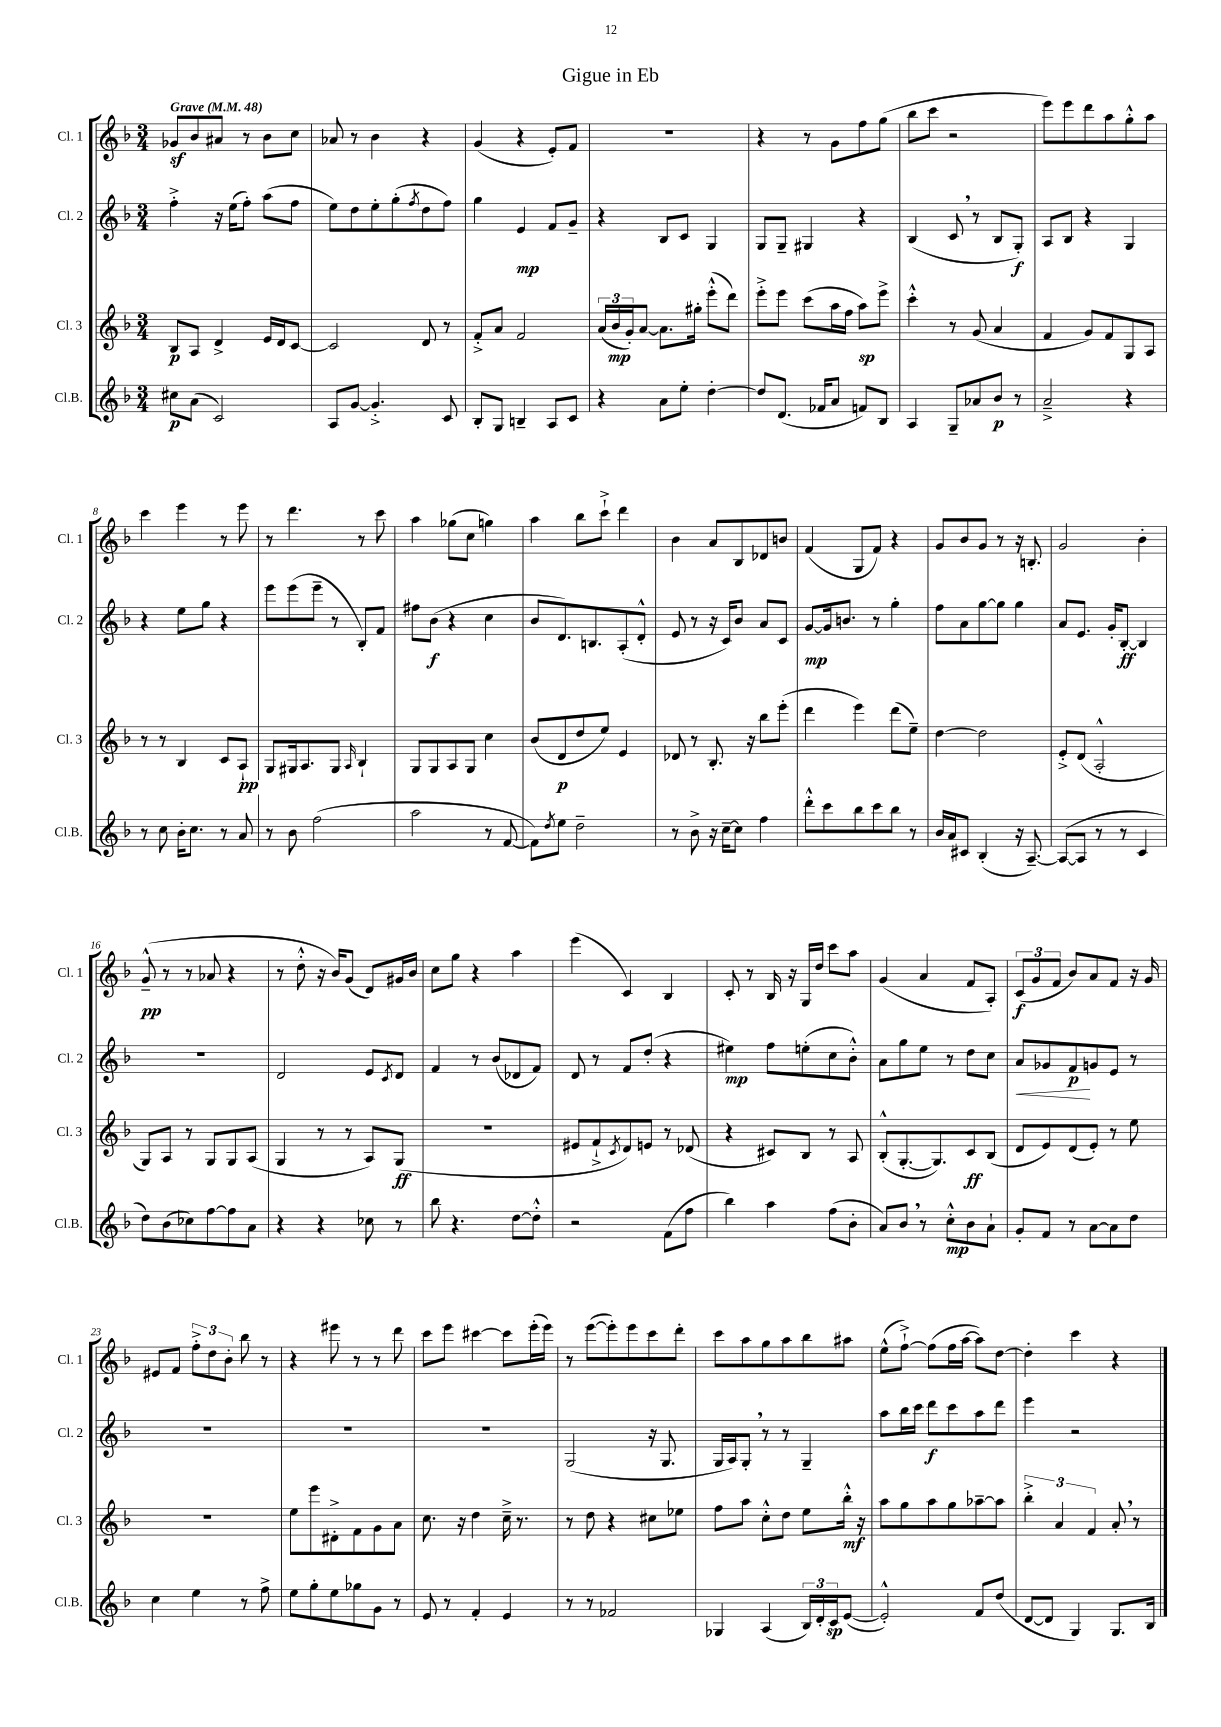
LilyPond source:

\header { title = "Gigue in Eb" }
<<
\new StaffGroup <<
\new Staff = "s0" \with { instrumentName = "Cl. 1" shortInstrumentName = "Cl. 1" } {
    \clef treble \key f \major \numericTimeSignature \time 3/4 \tempo "Grave" 4 = 48
    ges'8\sf bes'8 ais'8 r8 bes'8 c''8 |
    aes'8 r8 bes'4 r4 |
    g'4( r4 e'8-.) f'8 |
    R2. |
    r4 r8 g'8 f''8 g''8( |
    bes''8 c'''8 r2 |
    e'''8) e'''8 d'''8 a''8 g''8-.-^ a''8 |
    c'''4 e'''4 r8 e'''8 |
    r8 d'''4. r8 c'''8 |
    a''4 ges''8( c''8 g''4) |
    a''4 bes''8 c'''8-!-> d'''4 |
    bes'4 a'8 bes8 des'8 b'8 |
    f'4( g8 f'8) r4 |
    g'8 bes'8 g'8 r8 r16 b8.-. |
    g'2 bes'4-. |
    g'8---^\pp( r8 r8 aes'8 r4 |
    r8 d''8-.-^ r16 bes'16) g'8( d'8) gis'16 bes'16 |
    c''8 g''8 r4 a''4 |
    e'''4( c'4) bes4 |
    c'8-. r8 bes16 r16 g16 d''16 c'''8 a''8 |
    g'4( a'4 f'8 a8-.) |
    \tuplet 3/2 { c'8\f( g'8 f'8 } bes'8) a'8 f'8 r16 g'16 |
    eis'8 f'8 \tuplet 3/2 { f''8-.-> d''8 bes'8-. } bes''8 r8 |
    r4 eis'''8 r8 r8 d'''8 |
    c'''8 e'''8 cis'''4~ cis'''8 e'''16-.( e'''16) |
    r8 e'''8~( e'''8-.) e'''8 c'''8 d'''8-. |
    c'''8 a''8 g''8 a''8 bes''8 ais''8 |
    e''8-^( f''8~-!->) f''8( f''16 a''16~ a''8) d''8~ |
    d''4-. c'''4 r4 \bar "|." |
}
\new Staff = "s1" \with { instrumentName = "Cl. 2" shortInstrumentName = "Cl. 2" } {
    \clef treble \key f \major \numericTimeSignature \time 3/4
    f''4-.-> r16 e''16( f''8-.) a''8( f''8 |
    e''8) d''8 e''8-. g''8-.( \acciaccatura { f''8 } d''8 f''8) |
    g''4 e'4\mp f'8 g'8-- |
    r4 bes8 c'8 g4 |
    g8 g8-- gis4 r4 |
    bes4( c'8 \breathe r8 bes8 g8-.\f) |
    a8 bes8 r4 g4 |
    r4 e''8 g''8 r4 |
    e'''8 e'''8( e'''8-- r8 bes8-.) f'8 |
    fis''8 bes'8\f( r4 c''4 |
    bes'8 d'8.) b8. a8-.( d'8-.-^ |
    e'8 r8 r16 c'16) bes'8 a'8 c'8 |
    g'8~\mp g'16 b'8. r8 g''4-. |
    f''8 a'8 g''8~ g''8 g''4 |
    a'8 e'8. g'16-. bes8~-.\ff bes4 |
    R2. |
    d'2 e'8 \acciaccatura { c'8 } d'8 |
    f'4 r8 bes'8( des'8 f'8) |
    d'8 r8 f'8 d''8-.( r4 |
    eis''4\mp) f''8 e''8-.( c''8 bes'8-.-^) |
    a'8 g''8 e''8 r8 d''8 c''8 |
    a'8\< ges'8 f'8\p\! g'8 e'8 r8 |
    R2. |
    R2. |
    R2. |
    g2( r16 g8. |
    g16 a16) g8-. \breathe r8 r8 g4-- |
    a''8 bes''16 c'''16 d'''8\f c'''8 a''8 d'''8 |
    e'''4 r2 \bar "|." |
}
\new Staff = "s2" \with { instrumentName = "Cl. 3" shortInstrumentName = "Cl. 3" } {
    \clef treble \key f \major \numericTimeSignature \time 3/4
    bes8\p a8 d'4-> e'16 d'16 c'8~ |
    c'2 d'8 r8 |
    f'8-.-> a'8 f'2 |
    \tuplet 3/2 { a'16( bes'16\mp g'16-.) } a'8~ a'8. gis''16-. e'''8-.-^( d'''8) |
    e'''8-.-> e'''8 c'''8( a''16 f''16 a''8\sp) e'''8-> |
    c'''4-.-^ r8 g'8( a'4 |
    f'4 g'8) f'8 g8 a8 |
    r8 r8 bes4 c'8 a8-!\pp |
    g8 gis16 a8. gis8 \grace { a16 } bes4-! |
    g8 g8 a8 g8 c''4 |
    bes'8( d'8\p d''8 e''8) e'4 |
    des'8 r8 bes8.-. r16 bes''8 e'''8-.( |
    d'''4 e'''4) d'''8( e''8--) |
    d''4~ d''2 |
    e'8-.-> d'8( a2-.-^ |
    g8) a8 r8 g8 g8 a8( |
    g4 r8 r8 a8) g8\ff( |
    R2. |
    eis'8 f'8-!-> \acciaccatura { c'8 } d'8) e'8 r8 des'8( |
    r4 cis'8) bes8 r8 a8 |
    bes8-.-^( g8.~-. g8.) c'8\ff bes8( |
    d'8 e'8) d'8( e'8-.) r8 e''8 |
    R2. |
    e''8 e'''8 dis'8-.-> f'8 g'8 a'8 |
    c''8. r16 d''4 c''16---> r8. |
    r8 d''8 r4 cis''8 ees''8 |
    f''8 a''8 c''8-.-^ d''8 e''8 bes''16-.-^\mf r16 |
    a''8 g''8 a''8 g''8 aes''8~-- aes''8 |
    \tuplet 3/2 { bes''4-.-> a'4 f'4 } a'8-. \breathe r8 \bar "|." |
}
\new Staff = "s3" \with { instrumentName = "Cl.B." shortInstrumentName = "Cl.B." } {
    \clef treble \key f \major \numericTimeSignature \time 3/4
    cis''8\p a'8( c'2) |
    a8 g'8~ g'4.-.-> c'8 |
    bes8-. g8 b4-- a8 c'8 |
    r4 a'8 e''8-. d''4~-. |
    d''8 d'8.( fes'16 a'8 f'8) bes8 |
    a4 g8-- aes'8 bes'8\p r8 |
    a'2---> r4 |
    r8 c''8 bes'16-. c''8. r8 a'8 |
    r8 bes'8 f''2( |
    a''2 r8 f'8~ |
    f'8) \acciaccatura { d''8 } e''8 d''2-- |
    r8 bes'8-> r16 c''16~-- c''8 f''4 |
    d'''8-.-^ c'''8 bes''8 c'''8 bes''8 r8 |
    bes'16 a'16 cis'8 bes4-.( r16 a8.~--) |
    a8~( a8 r8 r8 c'4 |
    d''8) bes'8( ces''8) f''8~ f''8 a'8 |
    r4 r4 ces''8 r8 |
    bes''8 r4. d''8~ d''8-.-^ |
    r2 f'8( f''8 |
    bes''4) a''4 f''8( bes'8-. |
    a'8) bes'8 \breathe r8 c''8-.-^\mp bes'8 a'8-! |
    g'8-. f'8 r8 a'8~ a'8 d''8 |
    c''4 e''4 r8 f''8-> |
    e''8 g''8-. e''8 ges''8 g'8 r8 |
    e'8 r8 f'4-. e'4 |
    r8 r8 fes'2 |
    ges4 a4( \tuplet 3/2 { bes16) d'16-. c'16\sp } e'8~( |
    e'2-.-^) f'8 d''8( |
    d'8~ d'8 g4) g8. bes16 \bar "|." |
}
>>
>>
